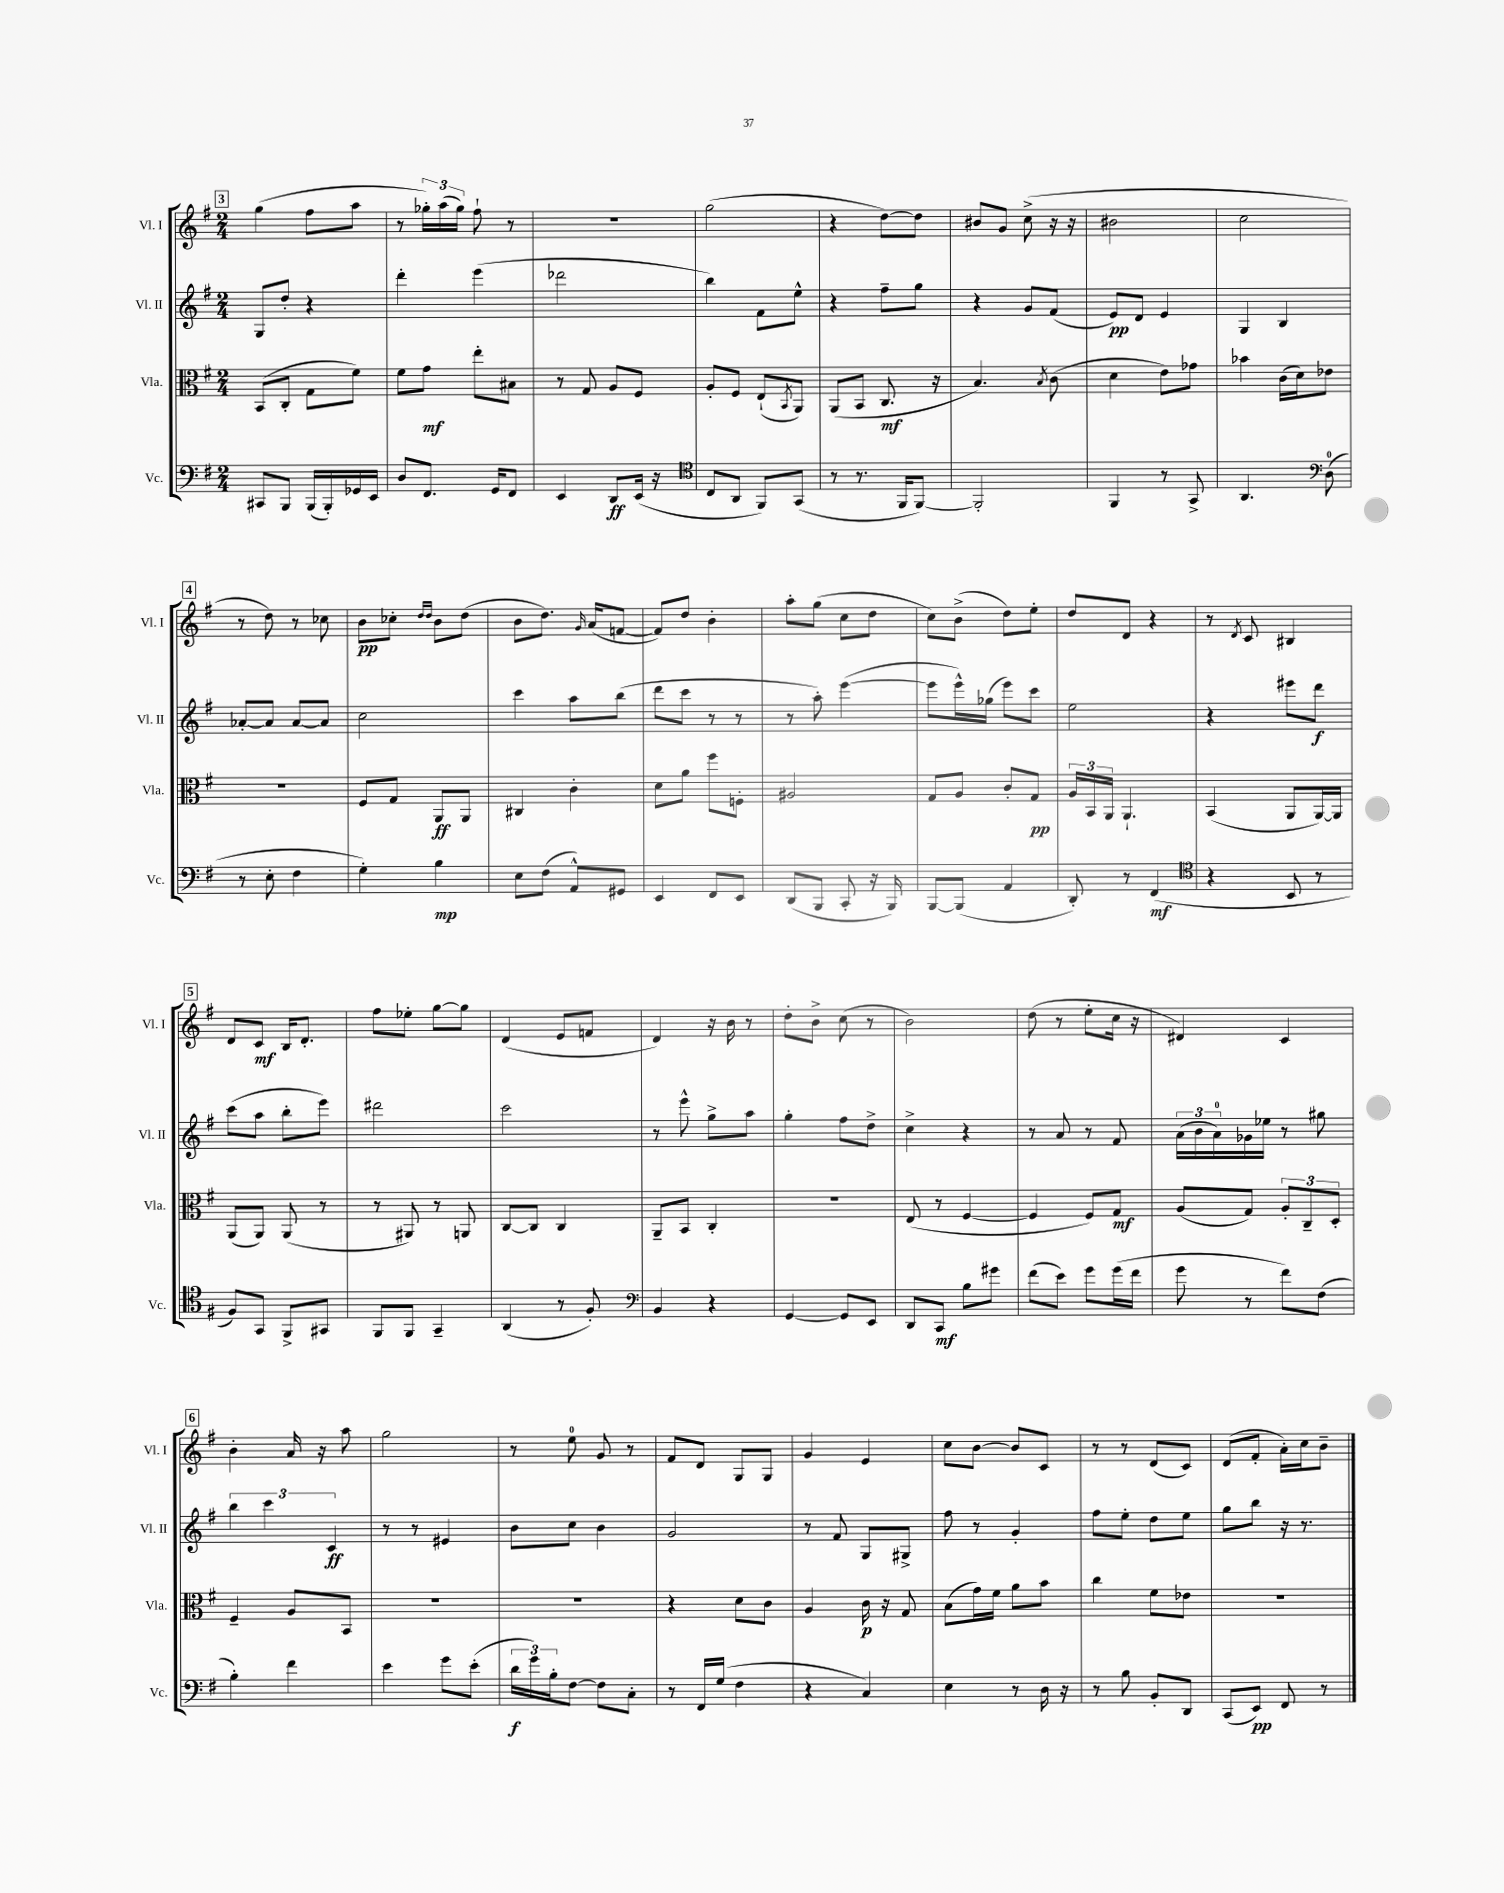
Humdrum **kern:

**kern	**kern	**kern	**kern
*staff4	*staff3	*staff2	*staff1
*clefF4	*clefC3	*clefG2	*clefG2
*k[f#]	*k[f#]	*k[f#]	*k[f#]
*M2/4	*M2/4	*M2/4	*M2/4
8CC#	(8BB	8G	(4gg
8BBB	8C'	8dd'	.
(16BBB	8G	4r	8ff#
16BBB')	.	.	.
16GG-	8f#)	.	8aa
16EE	.	.	.
=	=	=	=
8D	8f#	4ddd'	8r
8.FF#	8g	.	24gg-')
.	.	.	(24aa
.	.	.	24gg-)
.	8ee'	(4eee	8ff#`
16GG	.	.	.
8FF#	8B#	.	8r
=	=	=	=
4EE	8r	2ddd-	2r
.	8G	.	.
8DD	8A	.	.
(16EE	8F#	.	.
16r	.	.	.
=	=	=	=
*clefC4	*	*	*
8C	8A'	4bb)	(2gg
8AA	8F#	.	.
8FF#)	(8E`	8f#	.
.	8qBB	.	.
(8GG	8AA)	8ee^^	.
=	=	=	=
8r	(8AA	4r	4r
8.r	8BB	.	.
.	8.C	8ff#~	[8dd)
16FF#	.	.	.
[8FF#)	.	8gg	8dd]
.	16r	.	.
=	=	=	=
2FF#']	4.B)	4r	8b#
.	.	.	8g
.	.	8g	(8cc^
.	8qB	.	.
.	(8c	(8f#	16r
.	.	.	16r
=	=	=	=
4FF#	4d	8e)	2b#
.	.	8d	.
8r	8e)	4e	.
8GG^	8g-	.	.
=	=	=	=
4.AA	4b-	4G	2cc
.	(16c	4B	.
.	16d)	.	.
*clefF4	*	*	*
(8D	8e-	.	.
=	=	=	=
8r	2r	[8a-'	8r
8E'	.	8a-]	8dd)
4F#	.	[8a-	8r
.	.	8a-]	8cc-
=	=	=	=
4G')	8F#	2cc	8b
.	8G	.	8cc-'
.	.	.	16qqdd
.	.	.	16qqdd
4B	8AA	.	8b
.	8AA	.	(8dd
=	=	=	=
8E	4C#	4ccc	8b
(8F#	.	.	8.dd)
8AA^^)	4c'	8aa	.
.	.	.	16qqg
.	.	.	(16a
8GG#	.	(8bb	[8f
=	=	=	=
4EE	8d	8ddd	8f])
.	8a	8ccc	8dd
8FF#	8ff#	8r	4b'
8EE	8F'	8r	.
=	=	=	=
(8DD	2A#	8r	8aa'
8BBB	.	8aa')	(8gg
8CC'	.	([4eee	8cc
16r	.	.	8dd
16BBB)	.	.	.
=	=	=	=
[8BBB	8G	8eee]	8cc)
(8BBB]	8A	16eee^^)	(8b^
.	.	(16gg-	.
4AA	8c'	8eee)	8dd)
.	8G	8ccc	8ee'
=	=	=	=
8DD')	24A	2ee	8dd
.	24BB	.	.
.	24AA	.	.
8r	4.AA`	.	8d
(4FF#	.	.	4r
=	=	=	=
*clefC4	*	*	*
4r	(4BB	4r	8r
.	.	.	8qd
.	.	.	8c
8BB	8AA	8eee#	4B#
8r	[16AA)	8ddd	.
.	16AA]	.	.
=	=	=	=
8F#)	(8AA	(8ccc	8d
8GG	8AA)	8aa	8c
8FF#^	(8AA	8bb'	16B
.	.	.	8.d'
8GG#	8r	8eee)	.
=	=	=	=
8FF#	8r	2ddd#	8ff#
8FF#	8AA#)	.	8ee-'
4GG~	8r	.	[8gg
.	8AA	.	8gg]
=	=	=	=
(4AA	[8C	2ccc	(4d
.	8C]	.	.
8r	4C	.	8e
8F#')	.	.	8f
=	=	=	=
*clefF4	*	*	*
4BB	8AA~	8r	4d)
.	8BB	8eee^^	.
4r	4C'	8gg^	16r
.	.	.	16b
.	.	8aa	8r
=	=	=	=
[4GG	2r	4gg'	8dd'
.	.	.	8b^
8GG]	.	8ff#	(8cc
8EE	.	8dd^	8r
=	=	=	=
8DD	(8E	4cc^	2b)
8CC	8r	.	.
8B	[4F#	4r	.
8g#	.	.	.
=	=	=	=
(8f#	4F#]	8r	(8dd
8e)	.	8a	8r
8g	8F#)	8r	8ee'
(16g	8G	8f#	16cc
16f#	.	.	16r
=	=	=	=
8g	(8A	(24a	4d#)
.	.	24b	.
.	.	24a)	.
8r	8G)	16g-	.
.	.	16ee-	.
8f#)	12A'	8r	4c
.	12C~	.	.
(8F#	.	8gg#	.
.	12D'	.	.
=	=	=	=
4B')	4F#~	6bb	4b'
.	.	6ccc	.
4f#	8A	.	16a
.	.	.	16r
.	.	6c	.
.	8BB	.	8aa
=	=	=	=
4e	2r	8r	2gg
.	.	8r	.
8g	.	4e#	.
(8e'	.	.	.
=	=	=	=
24d	2r	8b	8r
24g)	.	.	.
24B'	.	.	.
[8F#	.	8cc	8ee
8F#]	.	4b	8g
8C'	.	.	8r
=	=	=	=
8r	4r	2g	8f#
16FF#	.	.	8d
(16G	.	.	.
4F#	8d	.	8G
.	8c	.	8G
=	=	=	=
4r	4A	8r	4g
.	.	8f#	.
4C)	16c	8G	4e
.	16r	.	.
.	8G	8G#^	.
=	=	=	=
4E	(8B	8ff#	8cc
.	16g)	8r	[8b
.	16f#	.	.
8r	8a	4g'	8b]
16D	8b	.	8c
16r	.	.	.
=	=	=	=
8r	4cc	8ff#	8r
8B	.	8ee'	8r
8BB'	8f#	8dd	(8d
8DD	8e-	8ee	8c)
=	=	=	=
(8CC	2r	8gg	(8d
8EE)	.	8bb	8f#'
8FF#	.	16r	16a')
.	.	8.r	16cc
8r	.	.	8b~
==	==	==	==
*-	*-	*-	*-
